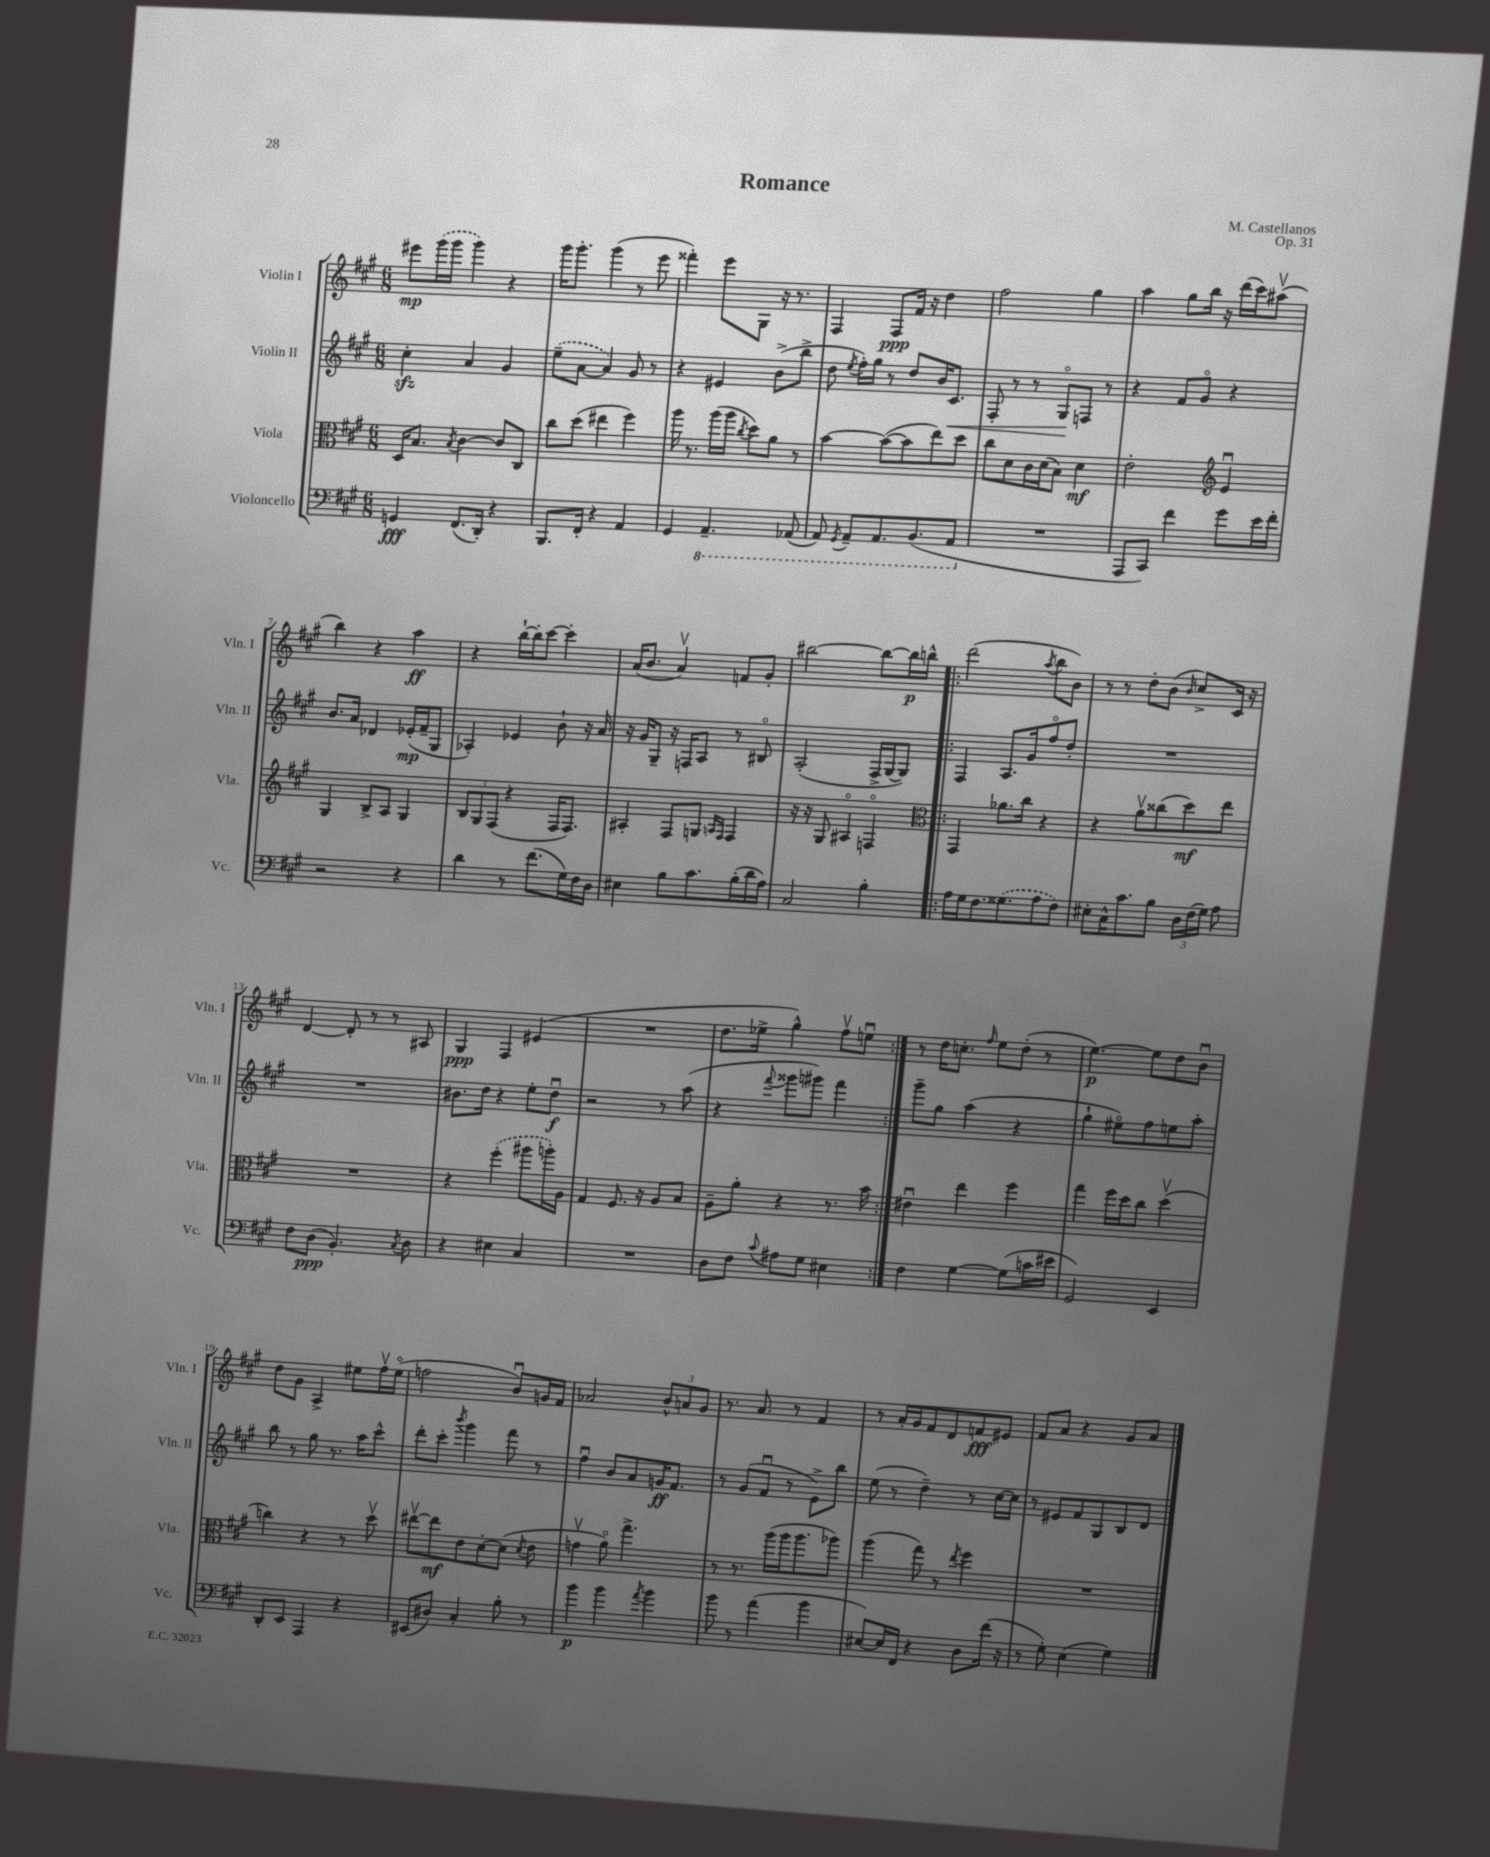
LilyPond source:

\header { title = "Romance" composer = "M. Castellanos" opus = "Op. 31" }
<<
\new StaffGroup <<
\new Staff = "s0" \with { instrumentName = "Violin I" shortInstrumentName = "Vln. I" } {
    \clef treble \key a \major \numericTimeSignature \time 6/8
    \autoBeamOff eis'''8[\mp \once \slurDashed gis'''16( gis'''16] gis'''4) r4 |
    gis'''16[ gis'''8.]-. gis'''4( r8 e'''8 |
    fisis'''4-.) e'''8[ gis8] r16 r8. |
    fis4 fis8[\ppp fis'16] r16 d''4 |
    fis''2 gis''4 |
    a''4 gis''8[ b''16] r16 d'''16[( cis'''16) ais''8]\upbow( |
    b''4) r4 a''4\ff |
    r4 b''16[~-! b''16-. cis'''8]~ cis'''4-. |
    a'16[( b'8.] a'4\upbow) f'8[ gis'8]-. |
    bis''2~ bis''8[~ bis''16\p b''16]-^ |
    \repeat volta 2 { d'''2( \acciaccatura { a''8 } b''8[ b'8]) |
    r8 r8 d''8[-. b'8]( \grace { b'16 } cis''8[->) cis'16] r16 |
    d'4~ d'8-. r8 r8 ais8 |
    gis4\ppp fis4 eis'4( |
    R2. |
    d''8.[ ees''16]-> gis''4-^) fis''8[\upbow e''8]\downbow | }
    r8 d''16[ c''8.]-. \grace { fis''16 } e''8[ d''8]-.( r8 |
    e''4.~\p) e''8[ d''8 b'8]\downbow |
    d''8[ gis'8] a4-> eis''8[ fis''16\upbow eis''16]\flageolet( |
    f''2 b'8[\downbow) g'16 fis'16] |
    aes'2 \tuplet 3/2 { b'8[-^ a'8 gis'8] } |
    r8. a'8. r8 fis'4 |
    r8 a'16[-. gis'16 fis'8 d'8 f'8\fff eis'8] |
    fis'8[ a'8] r4 gis'8[ a'8] \bar "|." |
}
\new Staff = "s1" \with { instrumentName = "Violin II" shortInstrumentName = "Vln. II" } {
    \clef treble \key a \major \numericTimeSignature \time 6/8
    \autoBeamOff cis''4-.\sfz a'4 gis'4 |
    \once \slurDashed e''8[--( a'8]~ a'4) gis'8 r8 |
    r4 eis'4 b'8[->( b''8]-> |
    d''8 \acciaccatura { e''8 } fis''16[-.) gis''16] r8 d''8[ b'16 cis'8.]\< |
    fis8-. r8 r8 gis8[\flageolet\! f8] r8 |
    r4 fis'8[ gis'8]\flageolet r4 |
    b'8.[ a'16] des'4 ees'16[-.\mp( fis'16-- gis8] |
    aes4-.) ees'4 b'8-! r16 a'16 |
    r16 gis'16[ gis8]-- r16 f16[ a8] r8 bis8\flageolet |
    a2-.( fis16[-> gis16~ gis8]) |
    \repeat volta 2 { fis4 a8.[ gis'16 fis''8\flageolet d''8]-. |
    R2. |
    R2. |
    bis'8.[ d''16] r4 e''8[-. d''8]\downbow\f |
    r2 r8 a''8( |
    r4 \appoggiatura { fis'''8 } gisis'''8[ gis'''8]) fis'''4 | }
    gis'''8[-- gis''8] a''4( r4 |
    gis''4-! eis''8[\flageolet) fis''8 e''8 a''8]-. |
    b''8 r8 gis''8 r8. a''16[ cis'''8]-^ |
    d'''8[-. cis'''8]-. \acciaccatura { b'''8 } gis'''4 fis'''8 r8 |
    fis''4\downbow b'8[ a'8 g'16\ff fis'8.] |
    r8 gis'8[( fis'8]\downbow r8 e'8[->) b''8] |
    e''8( r8 d''4--) r8 cis''16[~ cis''16] |
    r8 eis'8[ fis'8 gis8 b8 d'8] \bar "|." |
}
\new Staff = "s2" \with { instrumentName = "Viola" shortInstrumentName = "Vla." } {
    \clef alto \key a \major \numericTimeSignature \time 6/8
    \autoBeamOff d16[ b8.] \acciaccatura { b8 } cis'4~ cis'8[ cis8] |
    cis''8[ d''8]( eis''4 fis''4) |
    a''16 r8. a''16[( a''16] \acciaccatura { cis''8 } d''8[) a'8] r8 |
    b'4~ b'8[~( b'8 e''8) d''8] |
    cis''8[ d'8 cis'16 d'16( b8]) d'4\mf |
    e'2-. \clef treble e'4\downbow |
    gis4 b8[-> a8] gis4 |
    \tuplet 3/2 { b8[ gis8 fis8]( } r4 fis16[ fis8.]) |
    ais4-. fis8[ g8] \grace { a16[ fis16] } fis4 |
    r16 r16 gis8 ais4\flageolet f4\flageolet |
    \repeat volta 2 { \clef alto gis,4 aes'8.[ cis''16] r4 |
    r4 a'8[\upbow cisis''8( d''8\mf) e''8] |
    R2. |
    r4 \once \slurDashed fis''4-.( ais''8[ a''16-.) a16] |
    gis4 fis8. r16 a8[ b8] |
    a8[-- a'8]-. r4 r8. b'16 | }
    eis'4\downbow e''4 fis''4 |
    gis''4 fis''16[ d''16 cis''8] d''4\upbow( |
    c''4) r4 r8 d''8\upbow |
    eis''8[~\upbow eis''8\mf e'8 d'8~-. d'8]( \acciaccatura { d'8 } e'8 |
    g'4\upbow a'8\flageolet) gis''4.-> |
    r8 r8. a''16[( a''16 a''8. aes''8]) |
    a''4( gis''8) r8 \acciaccatura { e''8 } fis''4 |
    R2. \bar "|." |
}
\new Staff = "s3" \with { instrumentName = "Violoncello" shortInstrumentName = "Vc." } {
    \clef bass \key a \major \numericTimeSignature \time 6/8
    \autoBeamOff g,4\fff fis,8.[( d,16]-.) r4 |
    b,,8.[ fis,16]-. r4 a,4 |
    gis,4 \ottava #-1 a,,4.-- aes,,8( |
    a,,8) \acciaccatura { gis,,8 } a,,8[-- a,,8. b,,8.( a,,8] \ottava #0 |
    R2. |
    a,,8[ cis,8]) fis'4 gis'8[ e'16 fis'16]-. |
    r2 r4 |
    d'4 r8 fis'8.[( gis16) fis16 d16] |
    eis4 b8[ cis'8. b16-.( d'16 a16]) |
    cis2 b4-. |
    \repeat volta 2 { a16[ gis16 fis8. \once \slurDashed gisis8.( a8 fis8]) |
    eis8[-. cis16-^ cis'8. b8] \tuplet 3/2 { d16[ fis16( gis16]) } a8 |
    fis8[ d8]\ppp( b,4.-.) \acciaccatura { cis8 } d8 |
    r4 eis4 cis4 |
    R2. |
    d8[ fis8] \appoggiatura { cis'8 } ais8[ gis8] eis4 | }
    fis4 gis4~ gis8[( c'16 eis'16] |
    gis,2) e,4 |
    d,8[-. e,8] a,,4 r4 |
    eis,8[( dis8]) cis4-. b8-. r8 |
    b'4\p b'4 \acciaccatura { a'8 } b'4 |
    b'8 r8 a'4( b'4 |
    eis8[~) eis16 fis,16] r4 d8[ fis'16]( r16 |
    r8 gis8-.) e4( gis4) \bar "|." |
}
>>
>>
